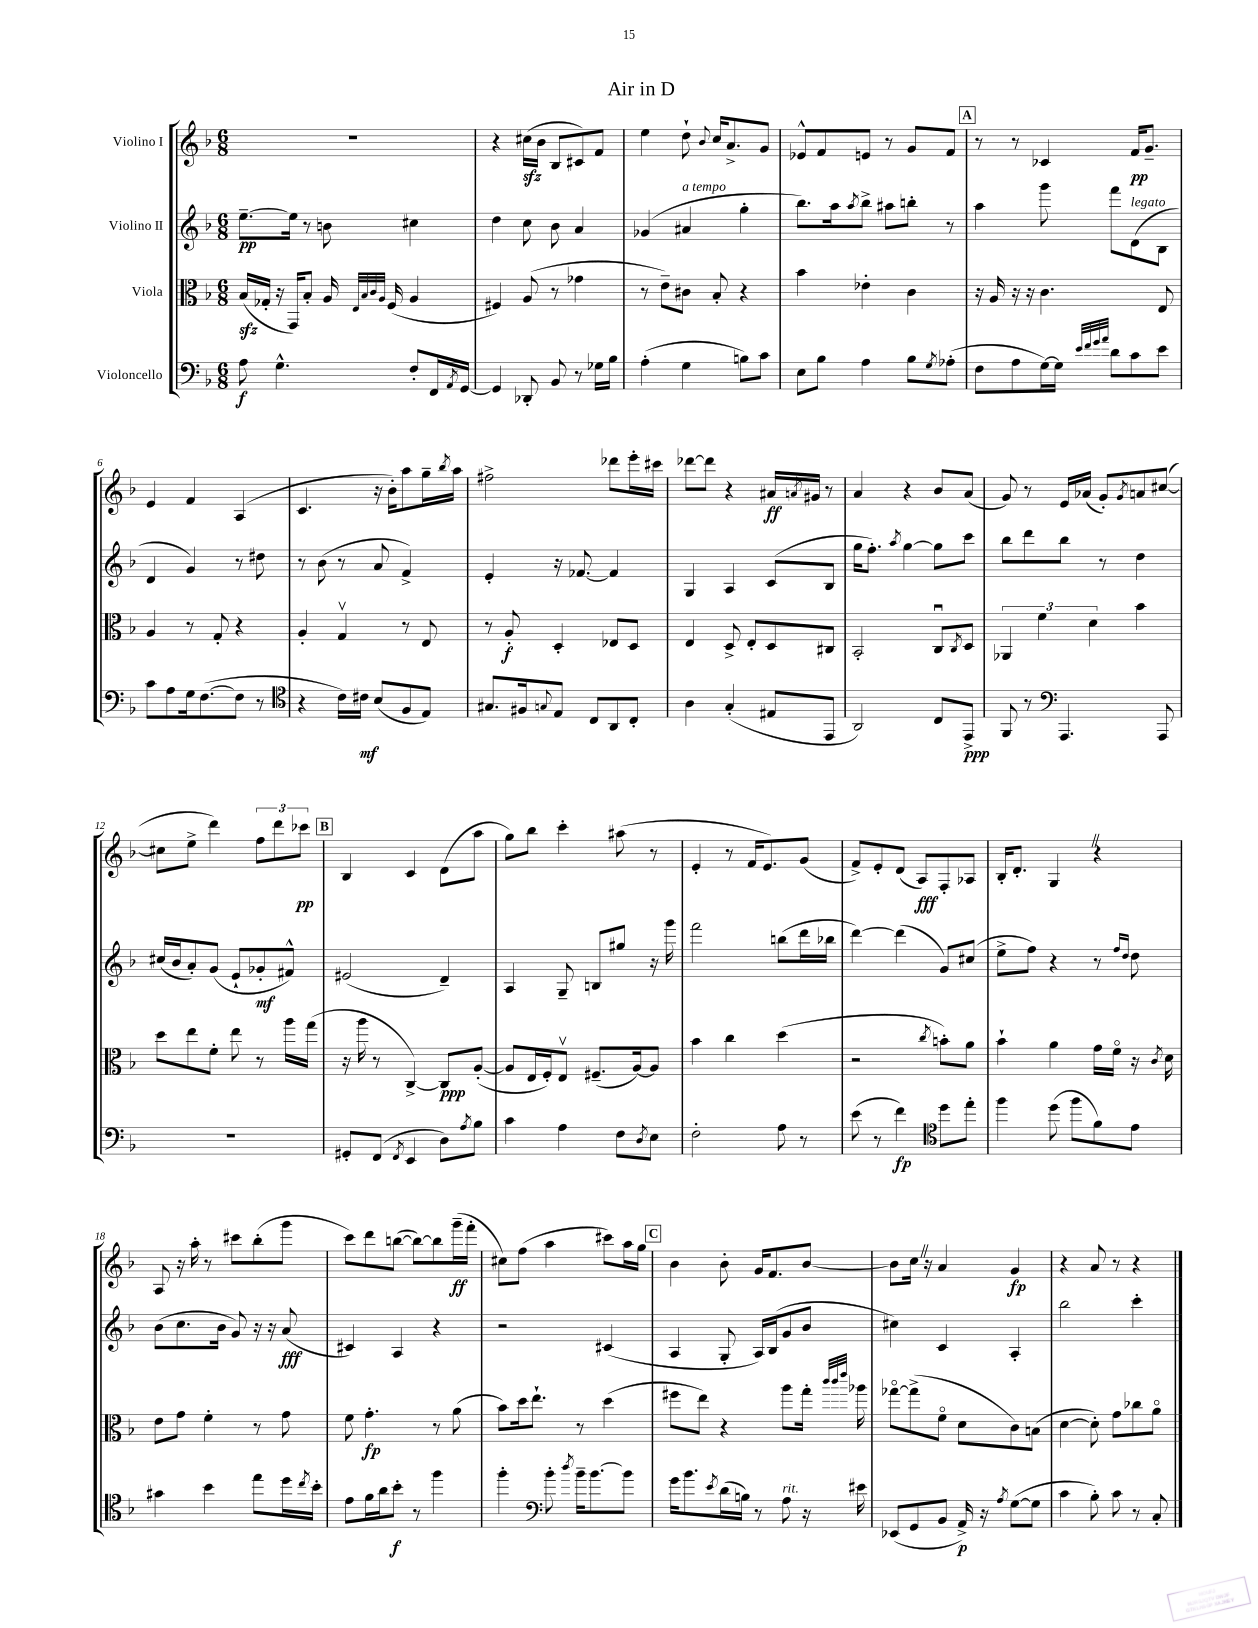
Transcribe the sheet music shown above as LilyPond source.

\header { title = "Air in D" }
<<
\new StaffGroup <<
\new Staff = "s0" \with { instrumentName = "Violino I" } {
    \clef treble \key f \major \numericTimeSignature \time 6/8
    R2. |
    r4 cis''16\sfz( bes'16 bes8 cis'8) f'8 |
    e''4 d''8-! \appoggiatura { bes'8 } c''16 a'8.-> g'8 |
    ees'8-^ f'8 e'8 r8 g'8 f'8 |
    \mark \markup { \box "A" } r8 r8 ces'4 f'16\pp g'8.-- |
    e'4 f'4 a4( |
    c'4. r16 bes'16-.) a''8 g''16-- \acciaccatura { bes''8 } a''16 |
    fis''2-> des'''8 e'''16-. cis'''16 |
    des'''8~ des'''8 r4 ais'16\ff \acciaccatura { a'8 } gis'16 r8 |
    a'4 r4 bes'8 a'8( |
    g'8) r8 e'16 aes'16( g'8-.) \acciaccatura { g'8 } a'8 cis''8~( |
    cis''8 e''8-> d'''4) \tuplet 3/2 { f''8 d'''8 ces'''8\pp } |
    \mark \markup { \box "B" } bes4 c'4 d'8( a''8 |
    g''8) bes''8 c'''4-. ais''8( r8 |
    e'4-. r8 f'16 e'8.) g'8( |
    f'8->) e'8-. d'8( a8\fff) f8-. aes8 |
    bes16-. d'8.-. g4 \once \override BreathingSign.text = \markup { \musicglyph "scripts.caesura.straight" } \breathe r4 |
    a8 r16 a''16-. r8 cis'''8 bes''8-.( g'''8 |
    c'''8) d'''8 b''8~( b''8~) b''8 g'''16--\ff( f'''16-. |
    cis''8) f''8( a''4 cis'''8) a''16 g''16 |
    \mark \markup { \box "C" } bes'4 bes'8-. g'16 f'8. bes'8~ |
    bes'8 c''16 \once \override BreathingSign.text = \markup { \musicglyph "scripts.caesura.straight" } \breathe r16 a'4 g'4\fp |
    r4 a'8 r8 r4 \bar "|." |
}
\new Staff = "s1" \with { instrumentName = "Violino II" } {
    \clef treble \key f \major \numericTimeSignature \time 6/8
    e''8.~--\pp e''16 r8 b'8 cis''4 |
    d''4 c''8 bes'8 a'4 |
    ges'4( ais'4^\markup { \italic "a tempo" } g''4-. |
    bes''8.) a''16 \acciaccatura { a''8 } bes''8-> ais''8 b''8-. r8 |
    \mark \markup { \box "A" } a''4 g'''8 f'''8 d'8^\markup { \italic "legato" }( bes8 |
    d'4 g'4) r8 dis''8 |
    r8 bes'8( r8 a'8 f'4->) |
    e'4-. r16 fes'8.~ fes'4 |
    g4 a4 c'8( bes8 |
    g''16 f''8.-.) \acciaccatura { a''8 } g''4~ g''8 c'''8 |
    bes''8 d'''8 bes''8 r8 d''4 |
    cis''16( bes'16 a'8-.) g'8( e'8-! ges'8-.\mf fis'8-^) |
    \mark \markup { \box "B" } eis'2( d'4--) |
    a4 g8-- b8 gis''8 r16 g'''16 |
    f'''2 b''8( d'''16 bes''16 |
    d'''4~) d'''4( g'8) cis''8( |
    e''8-> f''8) r4 r8 \grace { f''16 d''16 } d''8 |
    bes'8( c''8. bes'16 g'8) r16 r16 a'8\fff( |
    cis'4) a4 r4 |
    r2 cis'4( |
    \mark \markup { \box "C" } a4 g8-. a16) bes16( g'8 bes'8 |
    cis''4) c'4 a4-. |
    bes''2 c'''4-. \bar "|." |
}
\new Staff = "s2" \with { instrumentName = "Viola" } {
    \clef alto \key f \major \numericTimeSignature \time 6/8
    bes16\sfz( ges16-. r16 g,16) bes8-. a16 \grace { e32 bes32 c'32 a32 } f16( a4 |
    fis4) a8( r8 ges'4 |
    r8 e'8--) cis'8 bes8-. r4 |
    bes'4 ees'4-. c'4 |
    \mark \markup { \box "A" } r16 a16 r16 r16 c'4. e8 |
    a4 r8 g8-. r4 |
    a4-. g4\upbow r8 e8 |
    r8 a8-.\f d4-. ees8 d8 |
    e4 d8-> e8-. d8 cis8 |
    bes,2-. c8\downbow \acciaccatura { c8 } d8 |
    \tuplet 3/2 { aes,4 f'4 d'4 } bes'4 |
    d''8 e''8 f'8-. e''8 r8 a''16 g''16( |
    \mark \markup { \box "B" } r16 a''16 r8 c4~->) c8\ppp a8~-.( |
    a8 e16 f16-.) e8\upbow fis8.--( a16~) a8 |
    bes'4 c''4 d''4( |
    r2 \acciaccatura { c''8 } b'8-.) a'8 |
    bes'4-! a'4 g'16 f'16\flageolet r16 \acciaccatura { c'8 } d'16 |
    e'8 g'8 f'4-. r8 g'8 |
    f'8 g'4.-.\fp r8 a'8( |
    bes'8) d''16 e''8.-! r8 d''4( |
    \mark \markup { \box "C" } fis''8 e''8) r4 a''8 g''16-. \grace { c'''32 c'''32 e'''32 } aes''16 |
    ges''8~\flageolet ges''8->( f'8\flageolet d'8 c'8) b8( |
    d'4~ d'8-.) g'8 ces''8 a'8\flageolet \bar "|." |
}
\new Staff = "s3" \with { instrumentName = "Violoncello" } {
    \clef bass \key f \major \numericTimeSignature \time 6/8
    a8\f g4.-^ f8-. f,16 \acciaccatura { a,8 } g,16~ |
    g,4 des,8-. bes,8 r8 ges16 bes16 |
    a4-.( g4 b8) c'8 |
    e8 bes8 a4 bes8 \acciaccatura { g8 } aes8-.( |
    \mark \markup { \box "A" } f8 a8 g16~) g16 \grace { e'32 f'32 g'32 a'32 } d'8 c'8 e'8 |
    c'8 a8 g16 f8.~( f8 r8 |
    \clef tenor r4 c'16) cis'16\mf bes8( f8 e8) |
    gis8. fis16 \appoggiatura { g8 } e8 c8 a,8 c8-. |
    a4 g4-.( eis8 e,8 |
    a,2) c8 e,8->\ppp |
    f,8 r8 \clef bass a,,4. a,,8 |
    R2. |
    \mark \markup { \box "B" } gis,8-. f,8( \acciaccatura { f,8 } e,4 d8) \acciaccatura { a8 } bes8 |
    c'4 a4 f8 \acciaccatura { d8 } e8 |
    f2-. a8 r8 |
    e'8( r8 f'4\fp) \clef tenor d''8 e''8-. |
    f''4 d''8( f''8 f'8) e'8 |
    gis'4 bes'4 e''8 d''16 \acciaccatura { c''8 } bes'16-. |
    e'8 f'16 a'16 bes'8-.\f r8 f''4 |
    f''4-. \clef bass bes'8-. \acciaccatura { d''8 } bes'16-- bes'8.~ bes'8 |
    \mark \markup { \box "C" } g'16 bes'8. \acciaccatura { e'8 } d'16( b16) r8 a8^\markup { \italic "rit." } r16 eis'16 |
    ees,8( g,8 bes,8 a,16->\p) r16 \acciaccatura { a8 } g8~( g8 |
    c'4 bes8-.) c'8 r8 c8-. \bar "|." |
}
>>
>>
